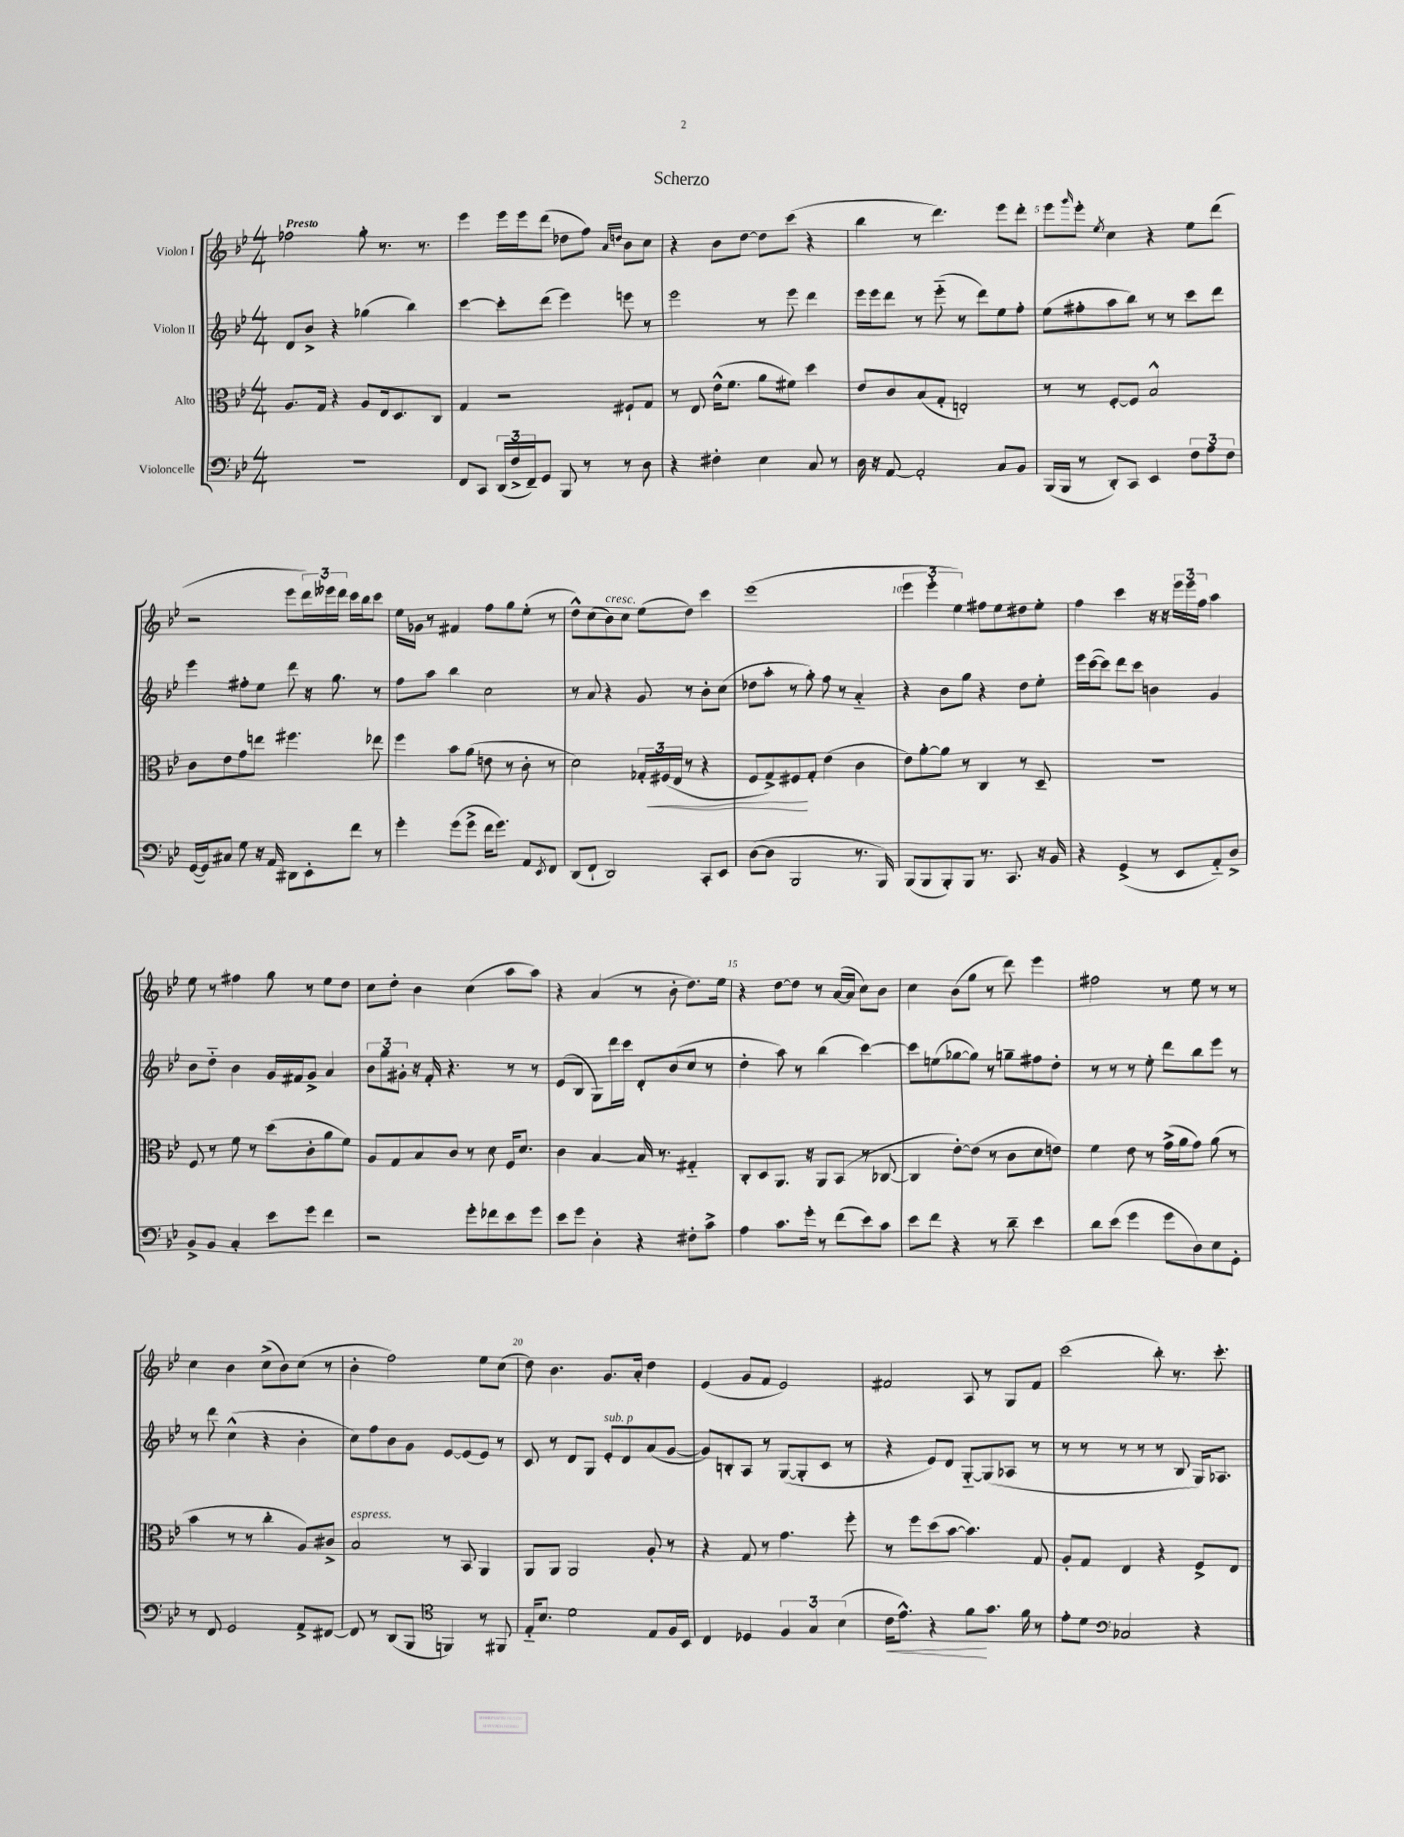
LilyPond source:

\header { title = "Scherzo" }
<<
\new StaffGroup <<
\new Staff = "s0" \with { instrumentName = "Violon I" } {
    \clef treble \key bes \major \numericTimeSignature \time 4/4 \tempo "Presto"
    fes''2 g''8-. r8. r8. |
    ees'''4 ees'''16 ees'''16 d'''8( des''8 f''8) \grace { a'16 d''16 } bes'8 c''8 |
    r4 bes'8 d''8~ d''8 c'''8( r4 |
    bes''4 r8 d'''4.) ees'''8 d'''8-. |
    ees'''8 \grace { g'''16 } ees'''8-. \acciaccatura { ees''8 } c''4 r4 ees''8 d'''8( |
    r2 ees'''8 \tuplet 3/2 { d'''16) eeses'''16 d'''16 } c'''16 bes''16 c'''8 |
    ees''16 ges'16 r8 fis'4 f''8 g''8 ees''8-.( r8 |
    d''8-^) c''8( bes'8^\markup { \italic "cresc." }) c''8 ees''8( d''8) c'''4 |
    ees'''1( |
    \tuplet 3/2 { ees'''4 ees'''4-. ees''4) } fis''8 ees''8 dis''8 ees''8-. |
    f''4 c'''4 r16 r16 \tuplet 3/2 { ees'''16 ees'''16 f''16 } a''4 |
    ees''8 r8 fis''4 g''8 r8 ees''8 d''8 |
    c''8 d''8-. bes'4 c''4( a''8 a''8) |
    r4 a'4( r8 bes'8-. d''8.) ees''16 |
    r4 d''8~ d''8 r8 a'16~( a'16 c''8) bes'8 |
    c''4 bes'8( g''8 r8 d'''8) ees'''4 |
    fis''2 r8 ees''8 r8 r8 |
    c''4 bes'4 c''8->( bes'8) c''8( r8 |
    bes'4-. f''2) ees''8 c''8( |
    d''8) bes'4. g'8. a'16-. d''4 |
    ees'4( g'8 f'8 ees'2) |
    fis'2 a8 r8 g8 fis'8 |
    c'''2( bes''8-.) r8. c'''8.-. \bar "|." |
}
\new Staff = "s1" \with { instrumentName = "Violon II" } {
    \clef treble \key bes \major \numericTimeSignature \time 4/4
    d'8 bes'8-> r4 ges''4( bes''4) |
    c'''4~ c'''8-. d'''8( ees'''4) e'''8 r8 |
    ees'''2 r8 ees'''8 d'''4 |
    ees'''16 ees'''16 d'''8 r8 ees'''8-_( r8 d'''8) ees''8 f''8-. |
    ees''8( fis''8-. a''8 bes''8) r8 r8 c'''8 d'''8 |
    ees'''4 fis''8-. ees''8 d'''8 r16 g''8. r8 |
    f''8 a''8 bes''4 c''2 |
    r8 a'8 r4 g'8 r8 bes'8-. c''8( |
    des''8 a''8-. r8 g''8-.) f''8 r8 a'4-_ |
    r4 bes'8 g''8 r4 d''8 ees''8-. |
    ees'''16 c'''16~( c'''8) d'''8 c'''8 b'4 g'4 |
    bes'8 d''8-_ bes'4 g'16 fis'16 g'8-> a'4 |
    \tuplet 3/2 { bes'8 g''8 gis'8-. } r16 f'16-. r4. r8 r8 |
    ees'8( bes8 g8) d'''16 c'''16 d'8-. bes'8( c''8 r8 |
    d''4-. a''8) r8 bes''4( c'''4~) |
    c'''8 e''8( ges''8~ ges''8) r8 g''8-- fis''8 d''8-. |
    r8 r8 r8 ees''8-. d'''8 bes''8 ees'''8 r8 |
    r8 d'''8 c''4-^( r4 bes'4-. |
    c''8) f''8 bes'8 g'8 ees'8~ ees'8( ees'8) r8 |
    c'8 r8 d'8 g8 ees'8-.^\markup { \italic "sub. p" } d'8 a'8( g'8~ |
    g'8) b8-. a8 r8 g8~( g8-. c'8 r8 |
    r4 ees'8) d'8 g8~-_ g8( aes8 r8 |
    r8 r8 r8 r8 r8 bes8 g16) aes8. \bar "|." |
}
\new Staff = "s2" \with { instrumentName = "Alto" } {
    \clef alto \key bes \major \numericTimeSignature \time 4/4
    a8. g16 r4 a8 ees16 d8. c8 |
    g4 r2 fis8-! g8 |
    r8 ees8 ees'16-^( f'8. a'8 fis'8) d''4 |
    ees'8 c'8 bes8( g8-. e2-.) |
    r8 r8 f8~-. f8 bes2-^ |
    c'8 ees'8 g'8 e''8 fis''4. ees''8 |
    f''4 bes'8 a'8( e'8 r8 c'8-. r8 |
    d'2) \tuplet 3/2 { ges16-. fis16\<( ees16 } r8 r4 |
    f8 g8->) fis8\! g8-. ees'4( c'4 |
    ees'8) a'8~-. a'8 r8 c4 r8 d8-- |
    R1 |
    f8 r8 f'8 r8 d''8( c'8-. a'8 f'8) |
    a8 g8 bes8 c'8 r8 d'8 f16 d'8. |
    c'4 bes4~ bes16 r8. gis4-_ |
    c8-. d8 a,8. r16 a,8 bes,8( r8 ces8~ |
    ces4 ees'8~-.) ees'8( r8 c'8 d'8 e'8) |
    f'4 ees'8 r8 g'16->( a'16 g'8) a'8( r8 |
    bes'4 r8 r8 c''4-. a8) cis'8-> |
    bes2^\markup { \italic "espress." } r8 bes,8 a,4 |
    a,8 a,8 a,2 a8-. r8 |
    r4 g8 r8 g'4. f''8-. |
    r8 f''8 d''8( bes'8~ bes'4.) g8 |
    a8-. g8 ees4 r4 f8-> ees8 \bar "|." |
}
\new Staff = "s3" \with { instrumentName = "Violoncelle" } {
    \clef bass \key bes \major \numericTimeSignature \time 4/4
    R1 |
    f,8 c,8 \tuplet 3/2 { d,16( f16-> f,16--) } g,8 bes,,8 r8 r8 d8 |
    r4 fis4-. ees4 c8 r8 |
    d16 r16 a,8~ a,2-. c8 bes,8 |
    bes,,16( bes,,16 r8 d,8-.) c,8 ees,4 \tuplet 3/2 { f8 a8 f8 } |
    g,16~( g,16) cis8 g8 r16 a,16 dis,8 ees,8-. f'8 r8 |
    g'4-. g'8( g'8-> f'16 g'8.) a,8 \acciaccatura { ees,8 } f,8 |
    d,8( f,8-! d,2) c,8-. ees,8 |
    d8~( d8 bes,,2 r8. bes,,16) |
    bes,,8( bes,,8 bes,,8-.) bes,,8 r8. c,8. r16 bes,16 |
    r4 g,4->( r8 ees,8 a,8-_) d8-> |
    bes,8-> bes,8 c4-. ees'8 g'8 f'4 |
    r2 g'8-. fes'8 ees'8 g'8 |
    ees'8 g'8 d4-. r4 fis8-. c'8-> |
    a4 c'8. g'16-. r8 f'8( ees'8) c'8 |
    ees'8 f'8 r4 r8 d'8-- ees'4 |
    d'8 ees'8( g'4 g'8 d8) ees8 g,8-. |
    r8 f,8 g,2 a,8-> fis,8~ |
    fis,8 r8 d,8( bes,,8 \clef tenor f,4) r8 fis,8 |
    ees16-_ bes8. d'2 ees8 f16 bes,16 |
    c4 des4 \tuplet 3/2 { f4 g4 bes4( } |
    c'16\< ees'8.-^) r4 f'8\! g'8. f'16 r8 |
    ees'8-. d'8 \clef bass ces2 r4 \bar "|." |
}
>>
>>
\layout { \context { \Score \override BarNumber.break-visibility = ##(#f #t #t) barNumberVisibility = #(every-nth-bar-number-visible 5) } }
